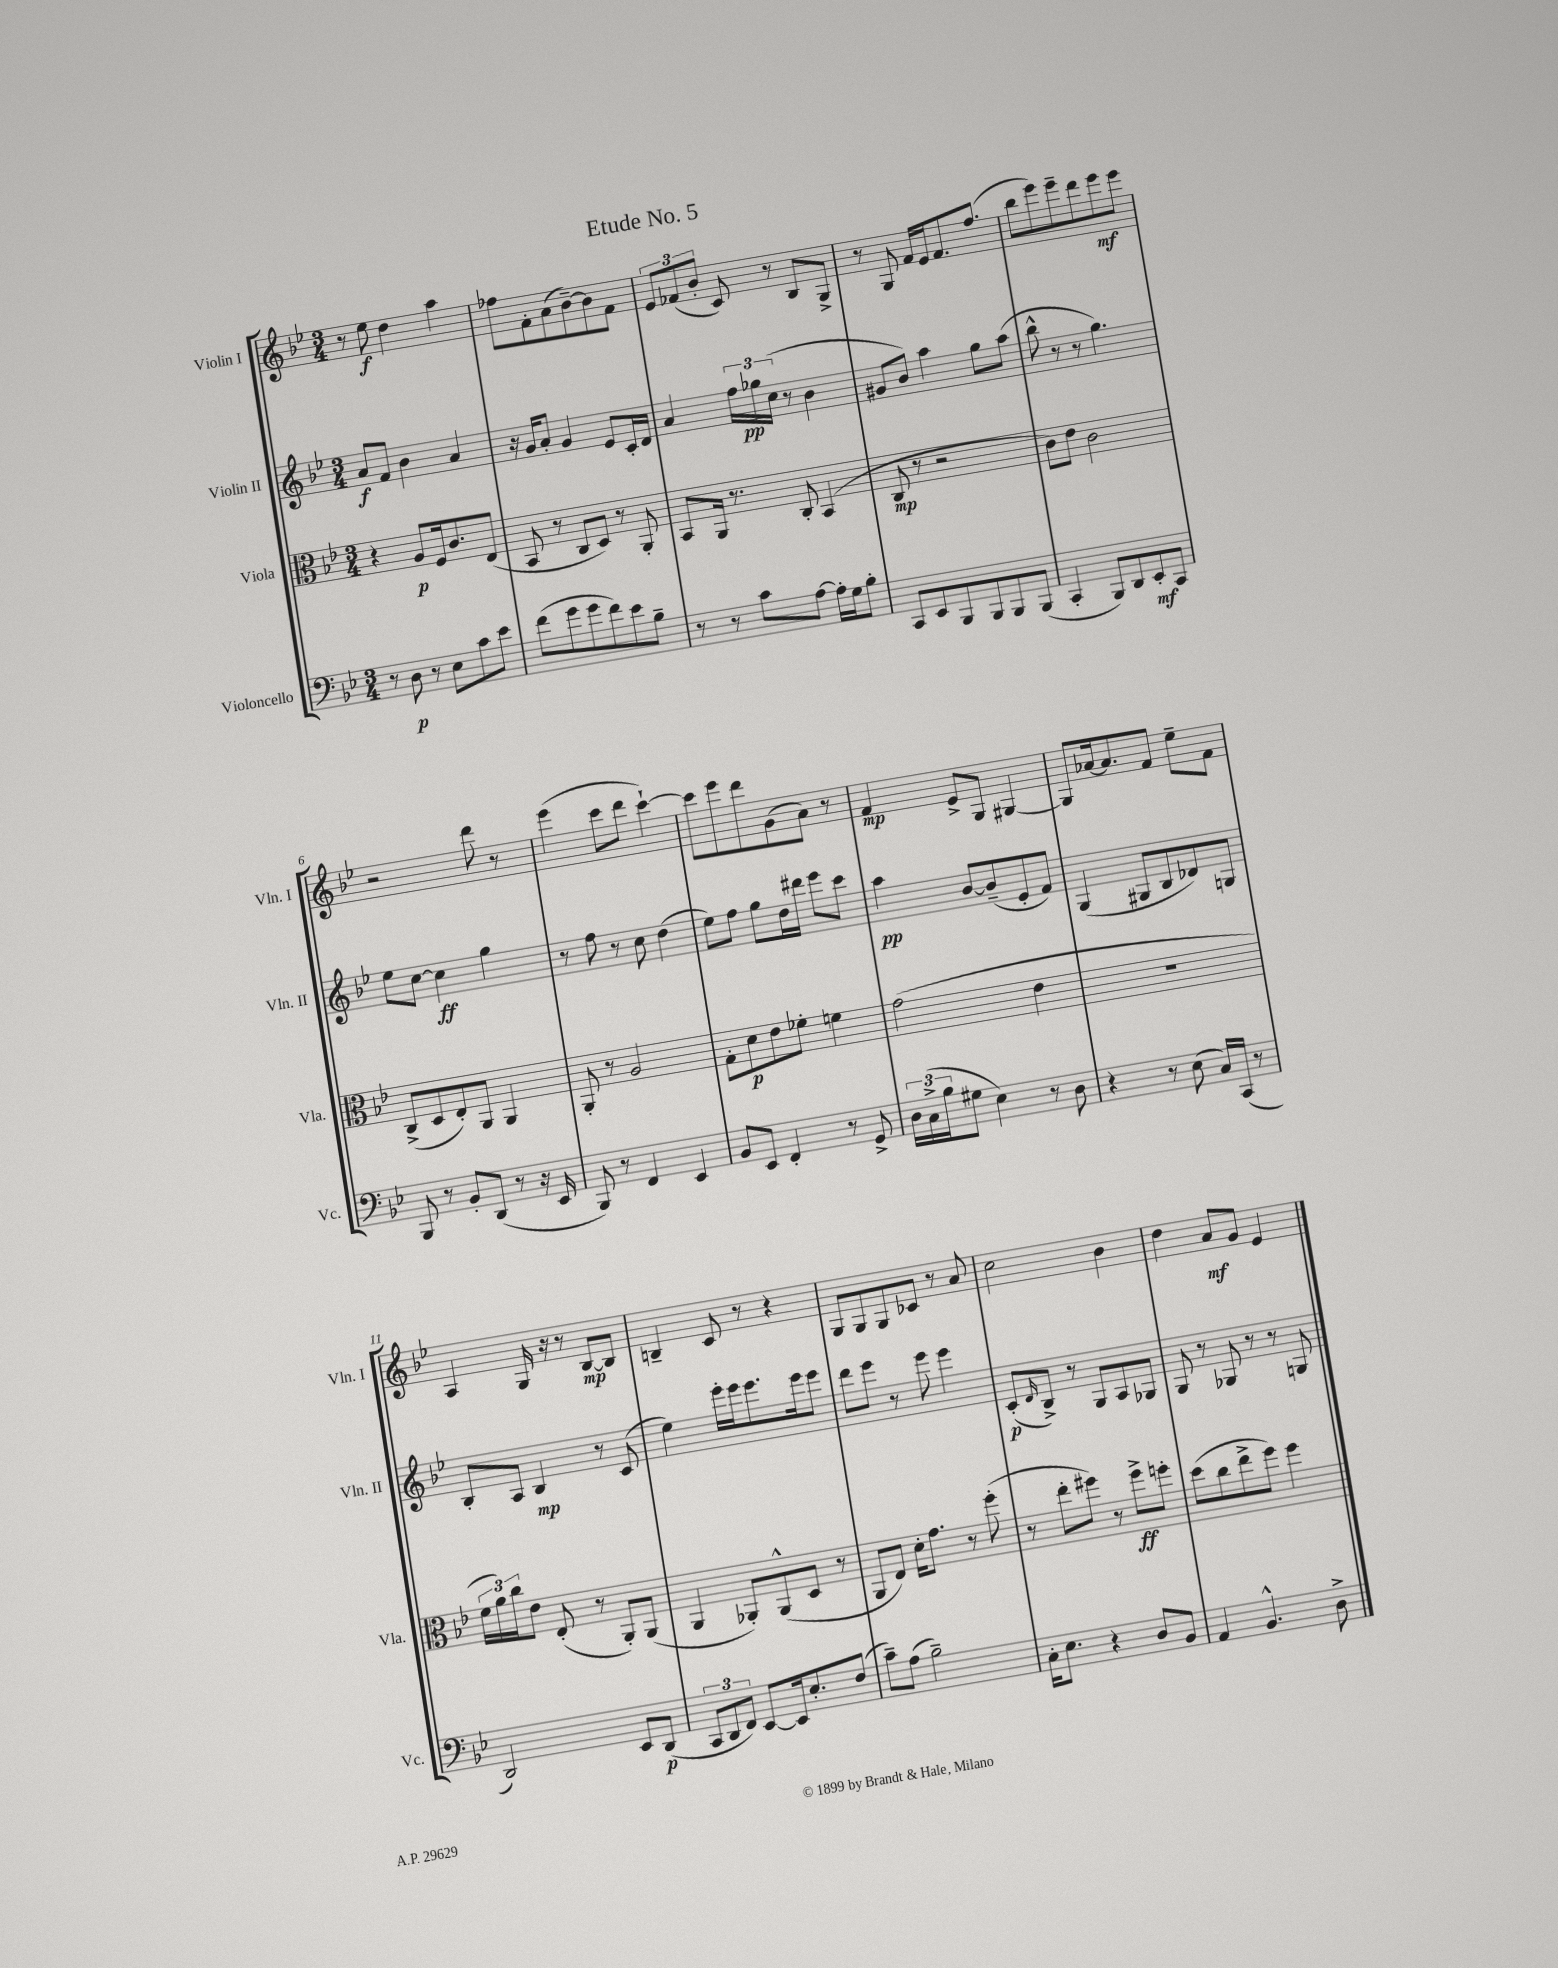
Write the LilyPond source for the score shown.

\header { title = "Etude No. 5" }
<<
\new StaffGroup <<
\new Staff = "s0" \with { instrumentName = "Violin I" shortInstrumentName = "Vln. I" } {
    \clef treble \key bes \major \numericTimeSignature \time 3/4
    r8 ees''8\f d''4 a''4 |
    fes''8 f'8-. a'8( bes'8~--) bes'8 f'8 |
    \tuplet 3/2 { ees'8 fes'8( bes'8-. } c'8) r8 bes8 g8-> |
    r8 g8 f'16 ees'16 f'8. f''8.( |
    bes''8 ees'''8) ees'''8-- d'''8 ees'''8\mf ees'''8 |
    r2 d'''8 r8 |
    ees'''4( c'''8 d'''8 c'''4~-!) |
    c'''8 ees'''8 d'''8 g'8( a'8) r8 |
    f'4\mp ees'8-> g8 gis4~ |
    gis8 aes'16~ aes'8. f'8 ees''8-- f'8 |
    a4 g16 r16 r8 bes8~\mp bes8 |
    b4-- c'8 r8 r4 |
    g8 g8 g8 ces'8 r8 a'8 |
    c''2 bes'4 |
    d''4 a'8\mf g'8 ees'4 \bar "|." |
}
\new Staff = "s1" \with { instrumentName = "Violin II" shortInstrumentName = "Vln. II" } {
    \clef treble \key bes \major \numericTimeSignature \time 3/4
    a'8\f f'8 bes'4 a'4 |
    r16 g'16 a'8-. g'4 ees'8 c'16-. d'16 |
    a'4 \tuplet 3/2 { f''16 ges''16\pp c''16( } r8 bes'4 |
    gis'8 bes'8) a''4 g''8 a''8( |
    bes''8-^ r8 r8 g''4.) |
    ees''8 c''8~ c''4\ff g''4 |
    r8 f''8 r8 c''8 d''4( |
    ees''8) f''8 g''8 d''16 dis'''16 ees'''8 c'''8 |
    a''4\pp bes'8~ bes'8--( ees'8-. f'8) |
    g4( gis8 bes8 des'8) g8 |
    bes8-. a8 bes4\mp r8 c'8( |
    ees''4) ees'''16-. ees'''16 ees'''8. ees'''16 ees'''8 |
    d'''8 ees'''8 r8 ees'''8 ees'''4 |
    c'8-.\p( \grace { d'16 } bes8->) r8 g8 a8 ges8 |
    g8 r8 ges8 r8 r8 g8 \bar "|." |
}
\new Staff = "s2" \with { instrumentName = "Viola" shortInstrumentName = "Vla." } {
    \clef alto \key bes \major \numericTimeSignature \time 3/4
    r4 a8\p f16 c'8. ees8( |
    bes,8 r8 c8 d8) r8 a,8-. |
    bes,8 a,16 r8. c8-. bes,4( |
    c8\mp r8 r2 |
    c'8) ees'8 c'2 |
    c8->( d8 ees8-.) a,8 a,4 |
    a,8-. r8 a2 |
    g8-. d'8\p ees'8 fes'8-. f'4 |
    g'2( ees'4 |
    R2. |
    \tuplet 3/2 { f'16 a'16) c''16 } ees'8 ees8-.( r8 a,8-.) a,8( |
    a,4 aes,8-.) aes,8-^( d8 r8 |
    a,8 ees8) d'16-. g'8. r8 f''8-.( |
    r8 ees''8-. fis''8) r8 fis''8->\ff f''8-. |
    d''8( c''8 ees''8-> f''8) f''4 \bar "|." |
}
\new Staff = "s3" \with { instrumentName = "Violoncello" shortInstrumentName = "Vc." } {
    \clef bass \key bes \major \numericTimeSignature \time 3/4
    r8 d8\p r8 ees8 c'8 ees'8 |
    f'8( g'8 g'8 f'8) ees'8 bes8-- |
    r8 r8 c'8 a8~ a16-. g16 bes8-. |
    c,8 ees,8 bes,,8 bes,,8 bes,,8 bes,,8( |
    c,4-. bes,,8) d,8 ees,8-.\mf c,8 |
    bes,,8 r8 bes,8-. d,8( r8 r16 ees,16 |
    bes,,8) r8 f,4 ees,4 |
    bes,8 ees,8 f,4-. r8 g,8-> |
    \tuplet 3/2 { d16 c16->( bes16 } gis8 ees4) r8 d8 |
    r4 r8 ees8( c16) c,16( r8 |
    d,2) ees,8 d,8\p( |
    \tuplet 3/2 { c,8 d,8 f,8) } ees,8~ ees,16 ees8.-. f8( |
    c'8--) a8( bes2--) |
    c16-. ees8. r4 d8 bes,8 |
    a,4 bes,4.-^ d8-> \bar "|." |
}
>>
>>
